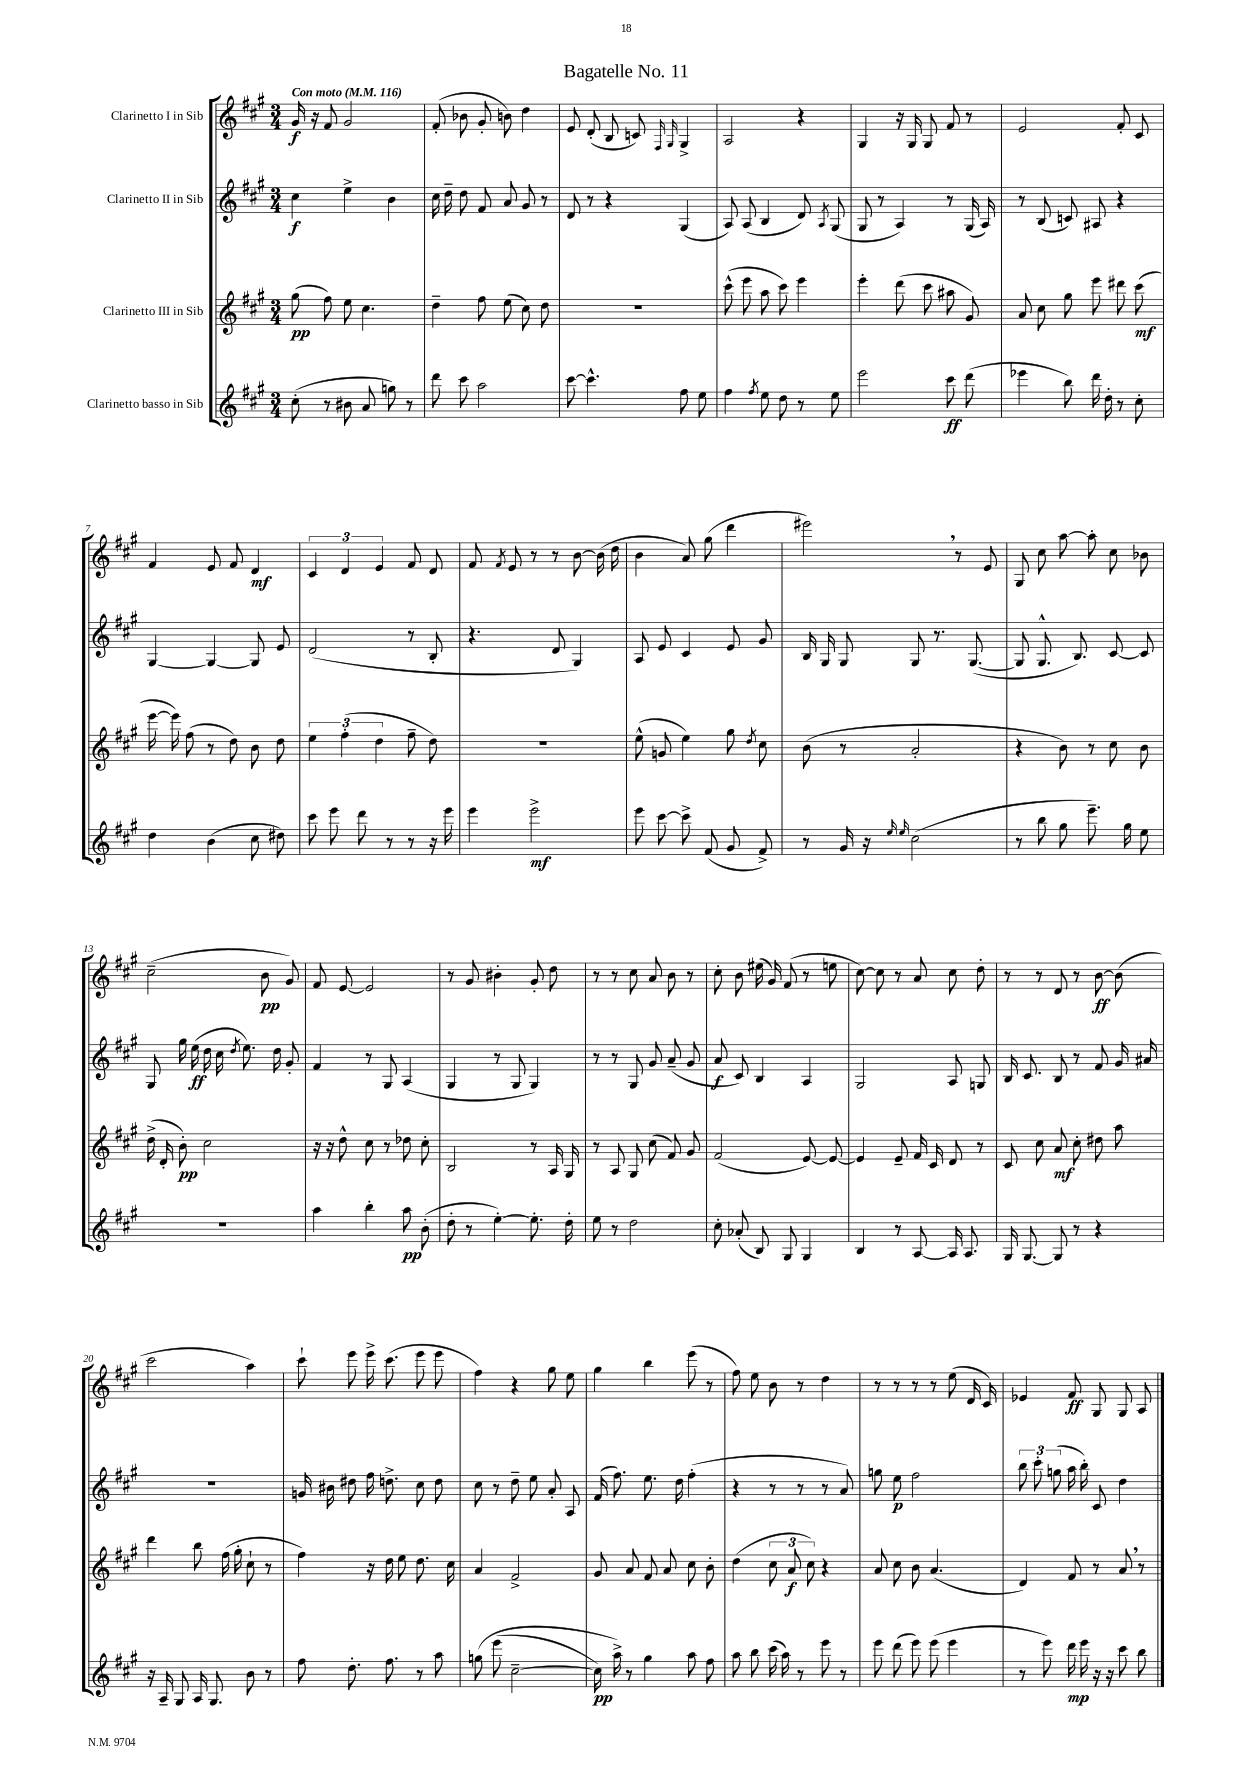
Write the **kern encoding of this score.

**kern	**kern	**kern	**kern
*staff4	*staff3	*staff2	*staff1
*clefG2	*clefG2	*clefG2	*clefG2
*k[f#c#g#]	*k[f#c#g#]	*k[f#c#g#]	*k[f#c#g#]
*M3/4	*M3/4	*M3/4	*M3/4
*MM116	*MM116	*MM116	*MM116
(8cc#'	(8gg#	4cc#	16g#
.	.	.	16r
8r	8ff#)	.	8f#
8b#	8ee	4ee^	2g#
8a	4.cc#	.	.
8gg)	.	4b	.
8r	.	.	.
=	=	=	=
8ddd	4dd~	16cc#	(8f#'
.	.	16dd~	.
8ccc#	.	8dd	8b-
2aa	8ff#	8f#	8g#'
.	(8ee	8a	8b)
.	8cc#)	8g#	4dd
.	8dd	8r	.
=	=	=	=
[8ccc#	2.r	8d	8e
4.ccc#^^]	.	8r	(8d'
.	.	4r	8B
.	.	.	8c)
.	.	.	16qqF#
.	.	.	16qqG#
8ff#	.	(4G#	4G#^
8ee	.	.	.
=	=	=	=
4ff#	(8ccc#^^	8A)	2A
.	8eee	(8A	.
8qff#	.	.	.
8ee	8aa	4B	.
8dd	8ccc#)	.	.
8r	4eee	8d)	4r
.	.	8qA	.
8ee	.	(8G#	.
=	=	=	=
2eee	4eee'	8G#	4G#
.	.	8r	.
.	(8ddd	4A)	16r
.	.	.	16G#
.	8ccc#	.	8G#
8ccc#	8aa#	8r	8f#
(8ddd	8g#)	(16G#	8r
.	.	16A)	.
=	=	=	=
4eee-	8a	8r	2e
.	8cc#	(8B	.
8bb)	8gg#	8c)	.
16ddd	8eee	8A#	.
16dd'	.	.	.
8r	8ddd#	4r	8f#'
8cc#'	(8ccc#	.	8c#
=	=	=	=
4dd	[16eee	[4G#	4f#
.	16eee])	.	.
.	(8ff#	.	.
(4b	8r	4G#_	8e
.	8dd)	.	8f#
8cc#	8b	8G#]	4d
8dd#)	8dd	8e	.
=	=	=	=
8ccc#	6ee	(2d	6c#
8eee	.	.	.
.	(6ff#'	.	6d
8ddd	.	.	.
.	6dd	.	6e
8r	.	.	.
8r	8ff#~	8r	8f#
16r	8dd)	8B'	8d
16eee	.	.	.
=	=	=	=
4eee	2.r	4.r	8f#
.	.	.	8qf#
.	.	.	8e
2eee^	.	.	8r
.	.	8d	8r
.	.	4G#)	[8b
.	.	.	(16b]
.	.	.	16dd
=	=	=	=
8eee	(8ee^^	8A	4b
[8ccc#	8g	8e	.
8ccc#^]	4ee)	4c#	8a)
(8f#	.	.	(8gg#
8g#	8gg#	8e	4ddd
.	8qdd	.	.
8f#^)	8cc#	8g#	.
=	=	=	=
8r	(8b	16B	2eee#)
.	.	16G#	.
16g#	8r	8G#	.
16r	.	.	.
16qqee	.	.	.
16qqee	.	.	.
(2cc#	2a'	8G#	.
.	.	8.r	.
.	.	.	8r
.	.	([8.G#	.
.	.	.	8e
=	=	=	=
8r	4r	8G#]	8G#
8bb	.	8.G#^^	8cc#
8gg#	8b)	.	[8aa
.	.	8.B)	.
8.eee~)	8r	.	8aa']
.	8cc#	[8c#	8cc#
16gg#	.	.	.
8ee	8b	8c#]	8b-
=	=	=	=
2.r	(16dd^	8G#	(2cc#~
.	16d'	.	.
.	8b')	16gg#	.
.	.	(16ee	.
.	2cc#	16dd	.
.	.	16cc#	.
.	.	8qdd	.
.	.	8.ee)	.
.	.	.	8b
.	.	16dd	.
.	.	8g#'	8g#)
=	=	=	=
4aa	16r	4f#	8f#
.	16r	.	.
.	8dd^^	.	[8e
4bb'	8cc#	8r	2e]
.	8r	8G#	.
8aa	8dd-	(4A	.
(8b'	8cc#'	.	.
=	=	=	=
8dd'	2B	4G#	8r
8r	.	.	8g#
[4ee')	.	8r	4b#'
.	.	8G#	.
8.ee']	8r	4G#)	8g#'
.	16A	.	8dd
16dd'	16G#	.	.
=	=	=	=
8ee	8r	8r	8r
8r	8A	8r	8r
2dd	8G#	8G#	8cc#
.	(8cc#	8g#	8a
.	8f#)	(8a~	8b
.	8g#	8g#	8r
=	=	=	=
8cc#'	(2f#	8a	8cc#'
(8a-'	.	8c#)	8b
8B)	.	4B	(16ee#
.	.	.	16g#)
8G#	.	.	(8f#
4G#	[8e)	4A	8r
.	8e_	.	8ee
=	=	=	=
4B	4e]	2G#	[8cc#)
.	.	.	8cc#]
8r	8e~	.	8r
[8A	16f#	.	8a
.	16c#	.	.
16A]	8d	8A	8cc#
8.A	.	.	.
.	8r	8G	8dd'
=	=	=	=
16G#	8c#	16B	8r
[8.G#	.	8.c#	.
.	8cc#	.	8r
8G#]	8a	8B	8d
8r	8cc#'	8r	8r
4r	8dd#	8f#	[8b
.	8aa	16g#	(8b]
.	.	16a#	.
=	=	=	=
16r	4ddd	2.r	2ccc#
16A~	.	.	.
8G#	.	.	.
16A	8bb	.	.
8.G#	.	.	.
.	(16ff#	.	.
.	16gg#'	.	.
8b	8cc#`	.	4aa)
8r	8r	.	.
=	=	=	=
8ff#	4ff#)	16g	8ccc#`
.	.	16b#	.
8.dd'	.	8dd#	8eee
.	16r	16ff#	16eee^
8.ff#	16dd	8.dd^	(8.ccc#
.	8ee	.	.
8r	8.dd	8cc#	8eee
8aa	.	8dd	8eee
.	16cc#	.	.
=	=	=	=
&(8gg	4a	8cc#	4ff#)
(8eee	.	8r	.
[2cc#~	2f#^	8dd~	4r
.	.	8ee	.
.	.	8a'	8gg#
.	.	8A	8ee
=	=	=	=
16cc#])	8g#	(16f#	4gg#
16aa^&)	.	8.ff#)	.
8r	8a	.	.
4gg#	8f#	8.ee	4bb
.	8a	.	.
.	.	16dd	.
8aa	8cc#	(4ff#'	(8eee
8ff#	8b'	.	8r
=	=	=	=
8aa	(4dd	4r	8ff#)
8bb	.	.	8ee
(16ccc#	12cc#	8r	8b
16aa)	.	.	.
.	12a	.	.
8r	.	8r	8r
.	12cc#)	.	.
8eee	4r	8r	4dd
8r	.	8a)	.
=	=	=	=
8eee	8a	8gg	8r
(8ddd	8cc#	8ee	8r
8eee)	8b	2ff#	8r
(8eee	(4.a	.	8r
4eee	.	.	(8ee
.	.	.	16d
.	.	.	16c#)
=	=	=	=
8r	4d)	12bb	4e-
.	.	12ccc#'	.
8eee)	.	.	.
.	.	(12gg	.
16ddd	8f#	16aa	8f#
16eee	.	16bb')	.
16r	8r	8c#	8G#
16r	.	.	.
8ccc#	8a	4dd	8G#
8bb	8r	.	8A
==	==	==	==
*-	*-	*-	*-
